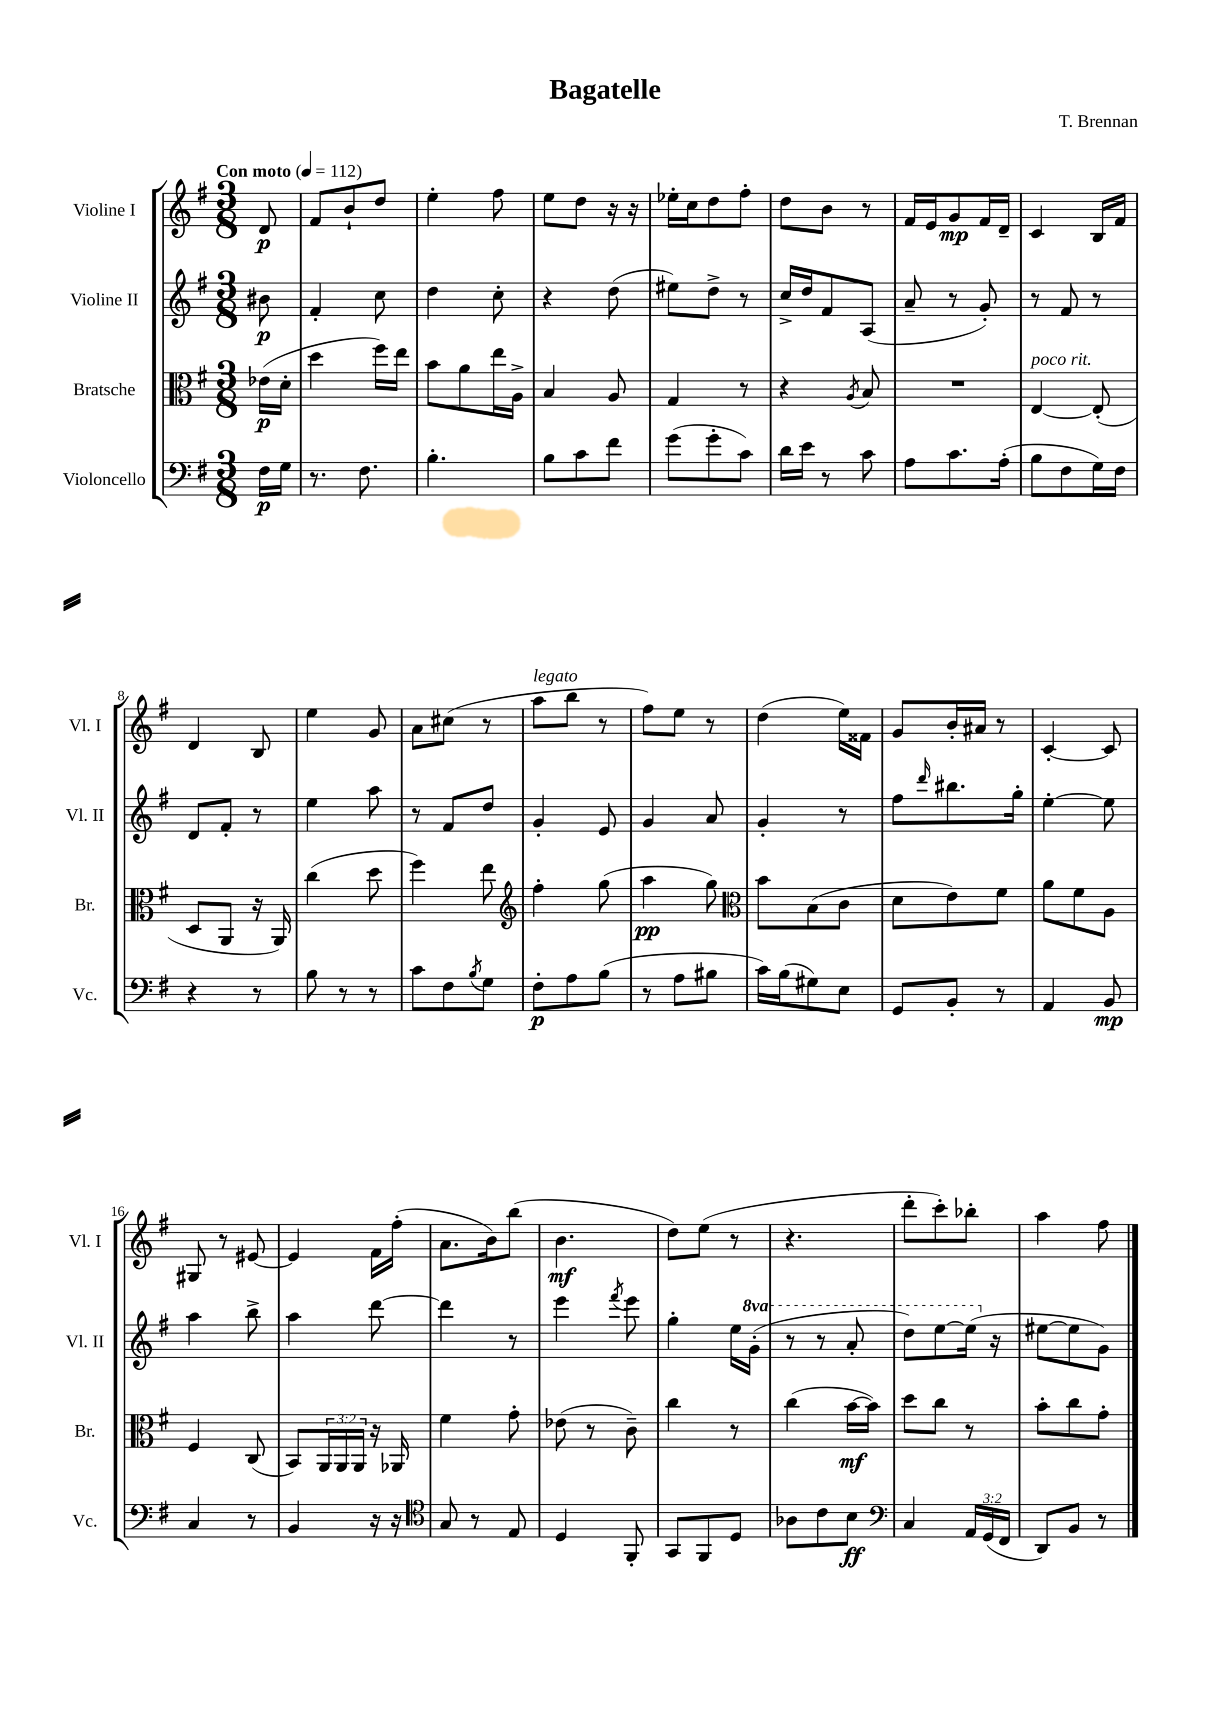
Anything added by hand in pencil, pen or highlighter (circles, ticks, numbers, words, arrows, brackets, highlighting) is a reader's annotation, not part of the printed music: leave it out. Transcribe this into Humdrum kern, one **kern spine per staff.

**kern	**kern	**kern	**kern
*staff4	*staff3	*staff2	*staff1
*clefF4	*clefC3	*clefG2	*clefG2
*k[f#]	*k[f#]	*k[f#]	*k[f#]
*M3/8	*M3/8	*M3/8	*M3/8
*MM112	*MM112	*MM112	*MM112
16F#\LL	(16e-\LL	8b#\	8d/
16G\JJ	16d'\JJ	.	.
=	=	=	=
8.r	4dd\	4f#'/	8f#/L
.	.	.	8b`/
8.F#\	.	.	.
.	16ff#\LL)	8cc\	8dd/J
.	16ee\JJ	.	.
=	=	=	=
4.B'\	8b\L	4dd\	4ee'\
.	8a\	.	.
.	16ee\L	8cc'\	8ff#\
.	16A^\JJ	.	.
=	=	=	=
8B\L	4B/	4r	8ee\L
8c\	.	.	8dd\J
8f#\J	8A/	(8dd\	16r
.	.	.	16r
=	=	=	=
(8g\L	4G/	8ee#\L)	16ee-'\LL
.	.	.	16cc\J
8g'\	.	8dd^\J	8dd\
8c\J)	8r	8r	8ff#'\J
=	=	=	=
16d\LL	4r	16cc^/LL	8dd\L
16e\JJ	.	16dd/J	.
8r	.	8f#/	8b\J
.	8qA/	.	.
8c\	8B/	(8A/J	8r
=	=	=	=
8A\L	4.r	8a~/	16f#/LL
.	.	.	16e/J
8.c\	.	8r	8g/
.	.	8g'/)	16f#/L
(16A'\Jk	.	.	16d~/JJ
=	=	=	=
8B\L	[4E/	8r	4c/
8F#\	.	8f#/	.
16G\L)	(8E'/]	8r	16B/LL
16F#\JJ	.	.	16f#/JJ
=	=	=	=
4r	8D/L	8d/L	4d/
.	8AA/J	8f#'/J	.
8r	16r	8r	8B/
.	16AA/)	.	.
=	=	=	=
8B\	(4cc\	4ee\	4ee\
8r	.	.	.
8r	8dd\	8aa\	8g/
=	=	=	=
8c\L	4ff#\)	8r	8a\L
8F#\	.	8f#/L	(8cc#\J
8qB/	.	.	.
8G\J	8ee\	8dd/J	8r
=	=	=	=
*	*clefG2	*	*
8F#'\L	4ff#'\	4g'/	8aa\L
8A\	.	.	8bb\J
(8B\J	(8gg\	8e/	8r
=	=	=	=
8r	4aa\	4g/	8ff#\L)
8A\L	.	.	8ee\J
8B#\J	8gg\)	8a/	8r
=	=	=	=
*	*clefC3	*	*
16c\LL)	8b\L	4g'/	(4dd\
(16B\J	.	.	.
8G#\)	(8B\	.	.
8E\J	8c\J	8r	16ee\LL)
.	.	.	16f##\JJ
=	=	=	=
8GG/L	8d\L	8ff#\L	8g/L
.	.	16qqddd/	.
8BB'/J	8e\)	8.bb#\	16b'/L
.	.	.	16a#/JJ
8r	8f#\J	.	8r
.	.	16gg'\Jk	.
=	=	=	=
4AA/	8a\L	[4ee'\	[4c'/
.	8f#\	.	.
8BB/	8A\J	8ee\]	8c/]
=	=	=	=
4C/	4F#/	4aa\	8G#/
.	.	.	8r
8r	(8C/	8bb^\	[8e#/
=	=	=	=
4BB/	8BB/L)	4aa\	4e#/]
.	24AA/L	.	.
.	24AA/	.	.
.	24AA/JJ	.	.
16r	16r	[8ddd\	16f#\LL
16r	16AA-/	.	(16ff#'\JJ
=	=	=	=
*clefC4	*	*	*
8G/	4f#\	4ddd\]	8.a\L
8r	.	.	.
.	.	.	16b\k)
8E/	8g'\	8r	(8bb\J
=	=	=	=
4D/	(8e-\	4eee\	4.b\
.	8r	.	.
.	.	8qfff#/	.
8FF#'/	8c~\)	8eee\	.
=	=	=	=
8GG/L	4cc\	4gg'\	8dd\L)
8FF#/	.	.	(8ee\J
8D/J	8r	16ee\LL	8r
.	.	(16gg'\JJ	.
=	=	=	=
8A-\L	(4cc\	8r	4.r
8c\	.	8r	.
8B\J	[16b\LL	8aa'/	.
.	16b\]JJ)	.	.
=	=	=	=
*clefF4	*	*	*
4C/	8dd\L	8ddd\L)	8ddd'\L
.	8cc\J	[8eee\	8ccc'\)
24AA/LL	8r	(16eee\]Jk	8bb-'\J
(24GG/	.	.	.
.	.	16r	.
24FF#/JJ	.	.	.
=	=	=	=
8DD/L)	8b'\L	[8ee#\L	4aa\
8BB/J	8cc\	8ee#\]	.
8r	8g'\J	8g\J)	8ff#\
==	==	==	==
*-	*-	*-	*-
